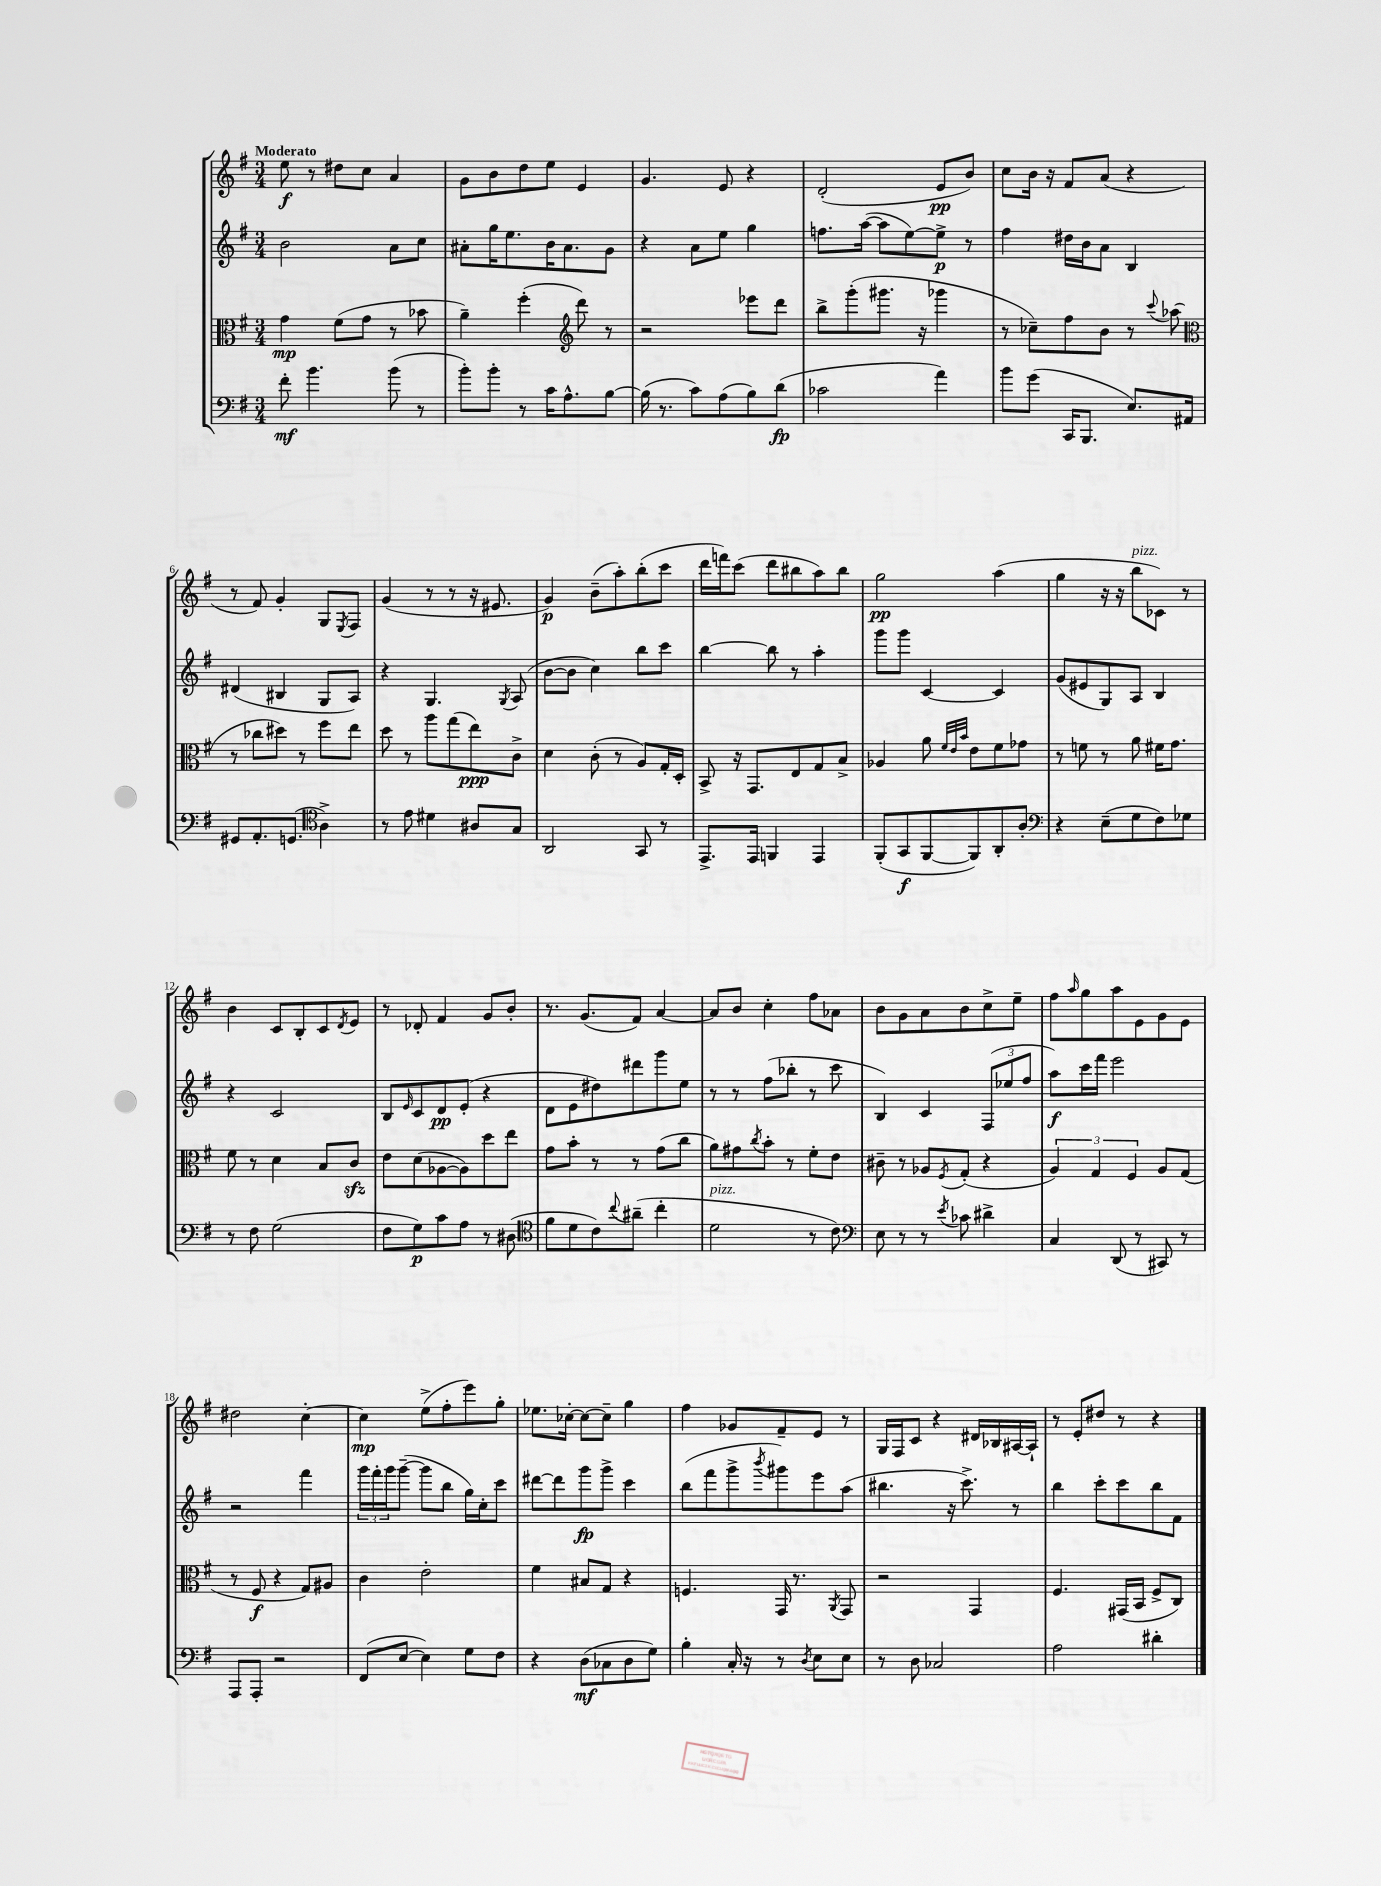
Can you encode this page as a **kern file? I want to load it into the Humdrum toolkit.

**kern	**dynam	**kern	**dynam	**kern	**dynam	**kern	**dynam
*part4	*part4	*part3	*part3	*part2	*part2	*part1	*part1
*staff4	*staff4	*staff3	*staff3	*staff2	*staff2	*staff1	*staff1
*clefF4	*	*clefC3	*	*clefG2	*	*clefG2	*
*k[f#]	*	*k[f#]	*	*k[f#]	*	*k[f#]	*
*M3/4	*	*M3/4	*	*M3/4	*	*M3/4	*
=1	=1	=1	=1	=1	=1	=1	=1
!	!	!	!	!	!	!LO:TX:a:B:t=Moderato	!
8f#'\	mf	4g\	mp	2b\	.	8ee\	f
4.b\	.	.	.	.	.	8r	.
.	.	(8f#\L	.	.	.	8dd#X\L	.
.	.	8g\J	.	.	.	8cc\J	.
(8b\	.	8r	.	8a\L	.	4a/	.
8r	.	8b-X\	.	8cc\J	.	.	.
=2	=2	=2	=2	=2	=2	=2	=2
8b'\L)	.	4a~\)	.	8a#X'\L	.	8g\L	.
8b'\J	.	.	.	16gg\K	.	8b\	.
.	.	.	.	8.ee\	.	.	.
8r	.	(4ff#'\	.	.	.	8dd\	.
16c\KL	.	.	.	16b\K	.	8ee\J	.
8.A^^\	.	.	.	8.a#\	.	.	.
*	*	*clefG2	*	*	*	*	*
.	.	8ddd\)	.	.	.	4e/	.
[8B\J	.	8r	.	8g\J	.	.	.
=3	=3	=3	=3	=3	=3	=3	=3
(16B\]	.	2r	.	4r	.	4.g/	.
8.r	.	.	.	.	.	.	.
8c\L)	.	.	.	8a\L	.	.	.
(8A\	.	.	.	8ee\J	.	8e/	.
8B\)	.	8eee-X\L	.	4gg\	.	4r	.
(8d\J	fp	8ddd\J	.	.	.	.	.
=4	=4	=4	=4	=4	=4	=4	=4
2c-X\	.	8bb^\L	.	8.ffn\L	.	(2d'/	.
.	.	(8ggg'\	.	.	.	.	.
.	.	.	.	([16aa\Jk	.	.	.
.	.	8.ggg#X\J	.	8aa\L]	.	.	.
.	.	.	.	[8ee\)	.	.	.
.	.	16r	.	.	.	.	.
4a\)	.	4ggg-X\	.	8ee^\J]	p	8e/L	pp
.	.	.	.	8r	.	8b/J)	.
=5	=5	=5	=5	=5	=5	=5	=5
8b\L	.	8r	.	4ff#\	.	8cc\L	.
(8g\J	.	8cc-X~\L)	.	.	.	16b\Jk	.
.	.	.	.	.	.	16r	.
16CC/KL	.	8ff#\	.	16dd#X\LL	.	8f#/L	.
8.BBB/J	.	.	.	16b\J	.	.	.
.	.	8b\J	.	8a\J	.	(8a/J	.
8.E/L)	.	8r	.	4B/	.	4r	.
.	.	8qqccc/	.	.	.	.	.
.	.	(8aa-X\	.	.	.	.	.
16AA#X/Jk	.	.	.	.	.	.	.
!!LO:LB:g=z
=6	=6	=6	=6	=6	=6	=6	=6
*	*	*clefC3	*	*	*	*	*
8GG#X/L	.	8r	.	(4d#X/	.	8r	.
8.AA'/	.	8cc-X\L	.	.	.	8f#/)	.
.	.	8dd#X\J)	.	4B#X/	.	4g'/	.
(8.GGn/J	.	.	.	.	.	.	.
.	.	8r	.	.	.	.	.
*clefC4	*	*	*	*	*	*	*
4A^\)	.	8ff#\L	.	8G/L	.	8G/L	.
.	.	.	.	.	.	8qE/	.
.	.	8ee\J	.	8A/J)	.	8F#/J	.
=7	=7	=7	=7	=7	=7	=7	=7
8r	.	8dd\	.	4r	.	(4g/	.
8e\	.	8r	.	.	.	.	.
4d#X\	.	8aa\L	.	4.G/	.	8r	.
.	.	(8gg\	.	.	.	8r	.
8A#X/L	.	8ee\)	ppp	.	.	16r	.
.	.	.	.	.	.	8.e#X/	.
.	.	.	.	8qG/	.	.	.
8G/J	.	8c^\J	.	(8A/	.	.	.
=8	=8	=8	=8	=8	=8	=8	=8
2AA/	.	4d\	.	[8b\L	.	4g/)	p
.	.	.	.	8b\J]	.	.	.
.	.	(8c'\	.	4cc\)	.	(8b~\L	.
.	.	8r	.	.	.	8aa'\)	.
8GG/	.	8A/L)	.	8bb\L	.	(8bb'\	.
8r	.	16G'/L	.	8ccc\J	.	8ccc\J	.
.	.	16D'/JJ	.	.	.	.	.
=9	=9	=9	=9	=9	=9	=9	=9
8.EE^/L	.	8BB^/	.	[4bb\	.	16ddd\LL	.
.	.	.	.	.	.	16fffn\J)	.
.	.	16r	.	.	.	(8ccc\J	.
16EE/Jk	.	8.GG/L	.	.	.	.	.
4FFn/	.	.	.	8bb\]	.	8ddd\L	.
.	.	8E/	.	8r	.	8bb#X\	.
4EE/	.	8G/	.	4aa'\	.	8aa\)	.
.	.	8B^/J	.	.	.	8bb#\J	.
=10	=10	=10	=10	=10	=10	=10	=10
(8FF#'/L	.	4A-X/	.	8ggg\L	.	2gg\	pp
8GG/	f	.	.	8ggg\J	.	.	.
[8FF#/	.	8a\	.	[4c/	.	.	.
.	.	32qqf#/LLL	.	.	.	.	.
.	.	32qqe/	.	.	.	.	.
.	.	32qqb/JJJ	.	.	.	.	.
8FF#/])	.	8e\L	.	.	.	.	.
8AA'/	.	8f#\	.	4c/]	.	(4aa\	.
8A'/J	.	8g-X\J	.	.	.	.	.
=11	=11	=11	=11	=11	=11	=11	=11
*clefF4	*	*	*	*	*	*	*
4r	.	8r	.	(8g/L	.	4gg\	.
.	.	8fn\	.	8e#X/	.	.	.
(8E~\L	.	8r	.	8G/)	.	16r	.
.	.	.	.	.	.	16r	.
!	!	!	!	!	!	!LO:TX:a:i:t=pizz.	!
8G\	.	8a\	.	8A/J	.	8bb\L	.
8F#\)	.	16f#X\KL	.	4B/	.	8c-X\J)	.
.	.	8.g\J	.	.	.	.	.
8G-X\J	.	.	.	.	.	8r	.
!!LO:LB:g=z
=12	=12	=12	=12	=12	=12	=12	=12
8r	.	8f#\	.	4r	.	4b\	.
8F#\	.	8r	.	.	.	.	.
(2G\	.	4d\	.	2c/	.	8c/L	.
.	.	.	.	.	.	8B'/	.
.	.	8B/L	.	.	.	8c/	.
.	.	.	.	.	.	8qd/	.
.	.	8czz/J	.	.	.	8e/J	.
=13	=13	=13	=13	=13	=13	=13	=13
8F#\L	.	8e\L	.	8B/L	.	8r	.
.	.	.	.	16qqe/	.	.	.
8G\)	p	(8d\	.	8c/	.	8d-X'/	.
8c\	.	[8A-X\	.	8d/	pp	4f#/	.
8A\J	.	8A-\])	.	(8e'/J	.	.	.
8r	.	8dd\	.	4r	.	8g/L	.
(8D#X\	.	8ee\J	.	.	.	8b'/J	.
=14	=14	=14	=14	=14	=14	=14	=14
*clefC4	*	*	*	*	*	*	*
8f#\L	.	8g\L	.	8d\L	.	8.r	.
8d\	.	8b'\J	.	8e\	.	.	.
.	.	.	.	.	.	(8.g/L	.
8c\)	.	8r	.	8dd#X\)	.	.	.
8qqcc/	.	.	.	.	.	.	.
(8a#X~\J	.	8r	.	8ddd#X\	.	8f#/J)	.
4cc'\	.	(8g\L	.	8ggg\	.	[4a/	.
.	.	8cc\J	.	8ee\J	.	.	.
=15	=15	=15	=15	=15	=15	=15	=15
!LO:TX:a:i:t=pizz.	!	!	!	!	!	!	!
2d\	.	8a\L)	.	8r	.	8a/L]	.
.	.	8g#X\	.	8r	.	8b/J	.
.	.	8qcc/	.	.	.	.	.
.	.	8b'\J	.	(8ff#\L	.	4cc'\	.
.	.	8r	.	8bb-X'\J	.	.	.
8r	.	8f#'\L	.	8r	.	8ff#\L	.
8c\)	.	8e\J	.	8ccc\	.	8a-X\J	.
=16	=16	=16	=16	=16	=16	=16	=16
*clefF4	*	*	*	*	*	*	*
8E\	.	8c#X~\	.	4B/)	.	8b\L	.
8r	.	8r	.	.	.	8g\	.
8r	.	8A-X/L	.	4c/	.	8a\	.
8qe/	.	8qF#/	.	.	.	.	.
8c-X\	.	(8G'/J	.	.	.	8b\	.
4d#X^\	.	4r	.	(12F#/L	.	8cc^\	.
.	.	.	.	12ee-X/	.	.	.
.	.	.	.	.	.	8ee~\J	.
.	.	.	.	12ff#/J	.	.	.
=17	=17	=17	=17	=17	=17	=17	=17
4C/	.	6A/)	.	8aa\L)	f	8ff#\L	.
.	.	.	.	.	.	16qqaa/	.
.	.	.	.	16ccc\L	.	8gg\	.
.	.	6G/	.	.	.	.	.
.	.	.	.	16fff#\JJ	.	.	.
(8DD/	.	.	.	2eee\	.	8aa\	.
.	.	6F#/	.	.	.	.	.
8r	.	.	.	.	.	8e\	.
8CC#X/)	.	8A/L	.	.	.	8g\	.
8r	.	(8G/J	.	.	.	8e\J	.
!!LO:LB:g=z
=18	=18	=18	=18	=18	=18	=18	=18
8AAA/L	.	8r	.	2r	.	2dd#X\	.
8AAA'/J	.	8F#/	f	.	.	.	.
2r	.	4r	.	.	.	.	.
.	.	8G/L)	.	4fff#\	.	[4cc'\	.
.	.	8A#X/J	.	.	.	.	.
=19	=19	=19	=19	=19	=19	=19	=19
(8FF#/L	.	4c\	.	24ggg\LL	.	4cc\]	mp
.	.	.	.	24fff#'\	.	.	.
.	.	.	.	24ggg\J	.	.	.
[8E/J	.	.	.	([8ggg~\J	.	.	.
4E\])	.	2e'\	.	8ggg\L]	.	(8ee^\L	.
.	.	.	.	8bb\J	.	8ff#'\	.
8G\L	.	.	.	16gg\LL)	.	8eee\)	.
.	.	.	.	16cc'\J	.	.	.
8F#\J	.	.	.	8ccc\J	.	8gg'\J	.
=20	=20	=20	=20	=20	=20	=20	=20
4r	.	4f#\	.	[8ddd#X\L	.	8.ee-X\L	.
.	.	.	.	8ddd#\]	.	.	.
.	.	.	.	.	.	[16cc-X'\Jk	.
(8D\L	mf	8B#X/L	.	8ggg\	fp	8cc-\L_	.
8C-X\	.	8G/J	.	8ggg^\J	.	8cc-~\J]	.
8D\	.	4r	.	4ccc\	.	4gg\	.
8G\J)	.	.	.	.	.	.	.
=21	=21	=21	=21	=21	=21	=21	=21
4B'\	.	4.Fn/	.	(8bb\L	.	4ff#\	.
.	.	.	.	8fff#\	.	.	.
16C'/	.	.	.	8ggg^\	.	8g-X/L	.
16r	.	.	.	.	.	.	.
.	.	.	.	8qbbb/	.	.	.
8r	.	16GG/	.	8ggg#X\)	.	8f#~/	.
.	.	8.r	.	.	.	.	.
8qD/	.	.	.	.	.	.	.
8E\L	.	.	.	8eee\	.	8e/J	.
.	.	8qAA/	.	.	.	.	.
8E\J	.	8GG/	.	(8aa\J	.	8r	.
=22	=22	=22	=22	=22	=22	=22	=22
8r	.	2r	.	4.bb#X\	.	16G/LL	.
.	.	.	.	.	.	16F#/J	.
8D\	.	.	.	.	.	8c/J	.
2C-X/	.	.	.	.	.	4r	.
.	.	.	.	16r	.	.	.
.	.	.	.	8.ccc^\)	.	.	.
.	.	4GG/	.	.	.	16d#X/LL	.
.	.	.	.	.	.	16B-X/	.
.	.	.	.	8r	.	[16A#X/	.
.	.	.	.	.	.	16A#`/JJ]	.
=23	=23	=23	=23	=23	=23	=23	=23
2A\	.	4.F#/	.	4bb\	.	8r	.
.	.	.	.	.	.	8e'/L	.
.	.	.	.	8ccc'\L	.	8dd#X/J	.
.	.	(16GG#X/LL	.	8ccc\	.	8r	.
.	.	16BB/JJ	.	.	.	.	.
4d#X'\	.	8F#^/L	.	8bb\	.	4r	.
.	.	8C/J)	.	8f#\J	.	.	.
==	==	==	==	==	==	==	==
*-	*-	*-	*-	*-	*-	*-	*-
